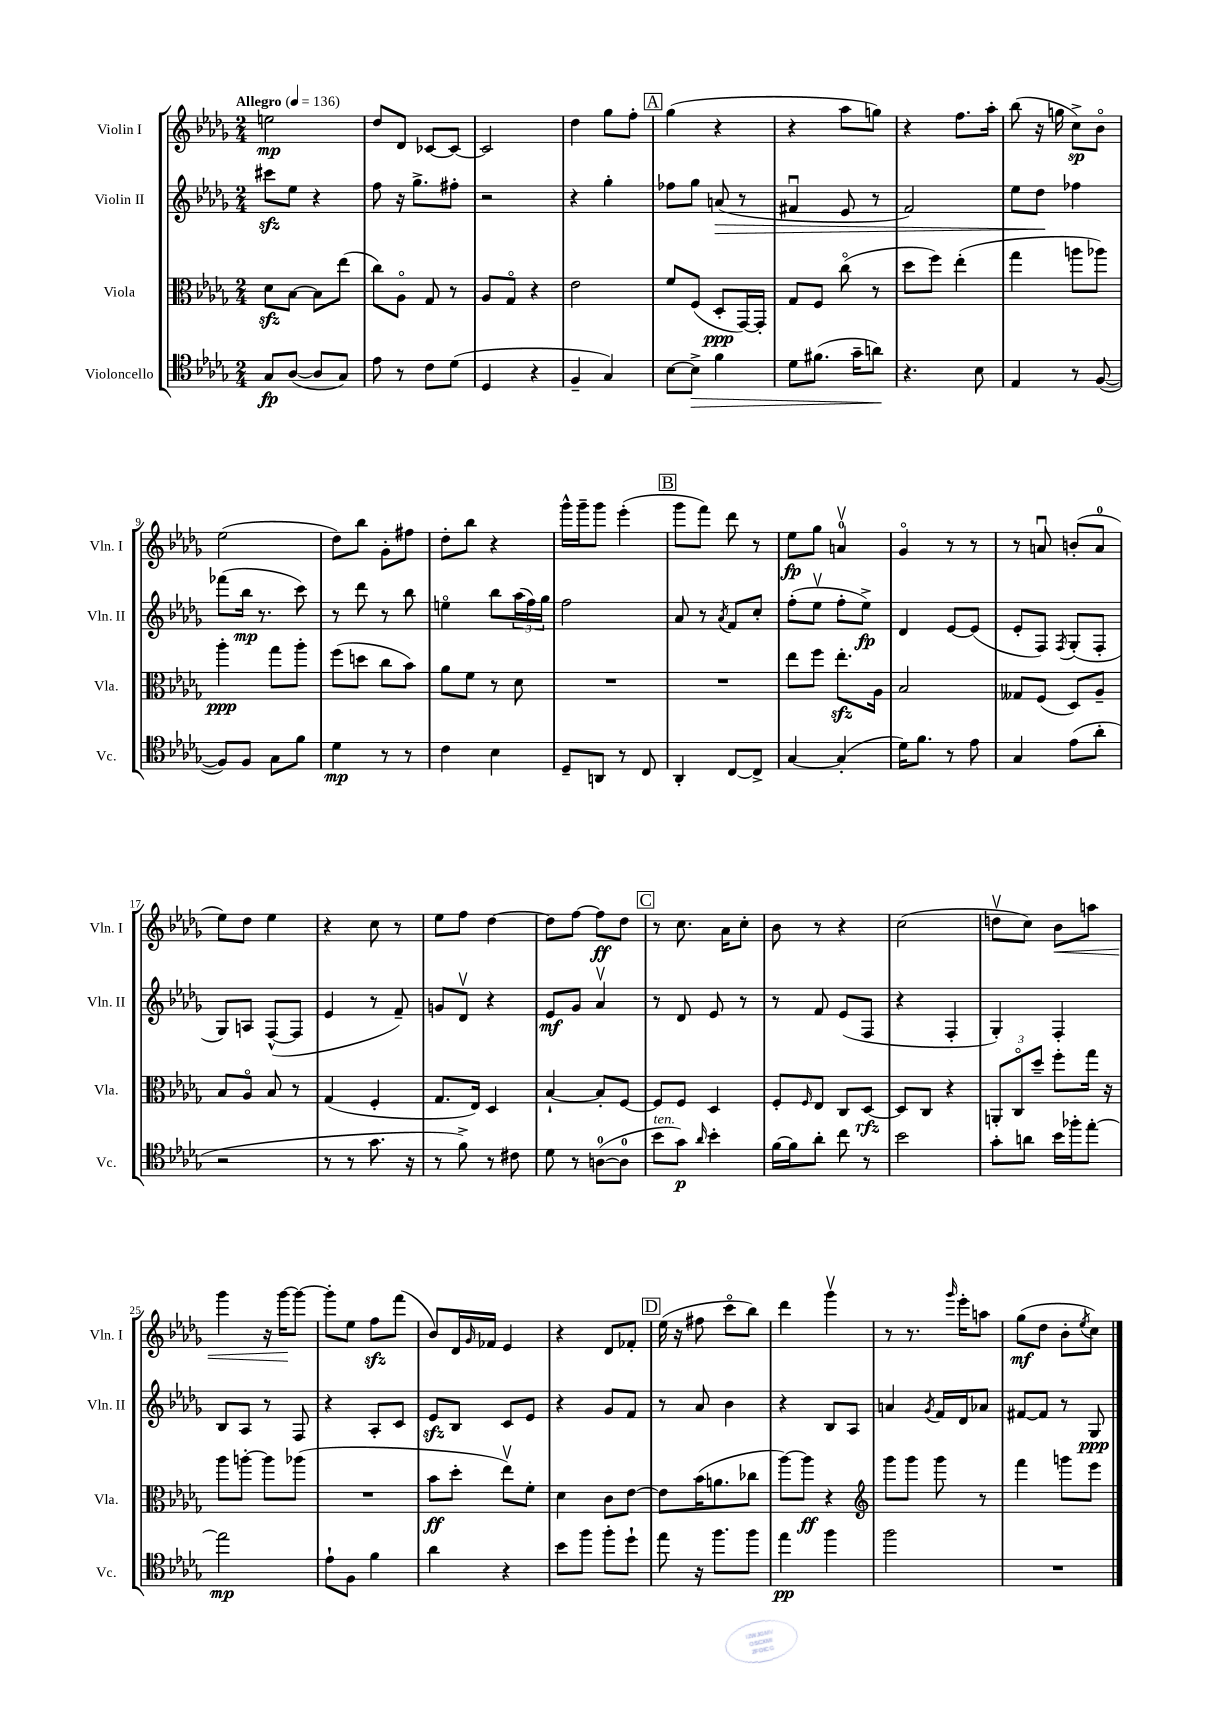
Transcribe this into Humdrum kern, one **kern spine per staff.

**kern	**kern	**kern	**kern
*staff4	*staff3	*staff2	*staff1
*clefC4	*clefC3	*clefG2	*clefG2
*k[b-e-a-d-g-]	*k[b-e-a-d-g-]	*k[b-e-a-d-g-]	*k[b-e-a-d-g-]
*M2/4	*M2/4	*M2/4	*M2/4
*MM136	*MM136	*MM136	*MM136
8G-/L	8d-\L	8ccc#\L	2ee\
([8A-/J	[8B-\J	8ee-\J	.
8A-/]L	8B-\]L	4r	.
8G-/J)	(8ee-\J	.	.
=	=	=	=
8e-\	8cc\L)	8ff\	8dd-/L
8r	8A-o\J	16r	8d-/J
.	.	8.gg-^\L	.
8c\L	8G-/	.	[8c-/L
(8d-\J	8r	8ff#'\J	8c-/_J
=	=	=	=
4D-/	8A-/L	2r	2c-/]
.	8G-o/J	.	.
4r	4r	.	.
=	=	=	=
4F~/	2e-\	4r	4dd-\
4G-/)	.	4gg-'\	8gg-\L
.	.	.	8ff'\J
=	=	=	=
[8B-\L	8f/L	8ff-\L	(4gg-\
8B-^\]J	(8F/J	8gg-\J	.
4f\	8D-'/L	(8a/	4r
.	[16GG-/L)	8r	.
.	16GG-'/]JJ	.	.
=	=	=	=
8d-\L	8G-/L	4f#u/	4r
(8.f#\J	8F/J	.	.
.	(8cco\	8e-/	8aa-\L
16g-~\LK	.	.	.
8a\J)	8r	8r	8gg\J)
=	=	=	=
4.r	8dd-\L	2f/)	4r
.	8ff\J)	.	.
.	(4ee-'\	.	8.ff\L
8B-\	.	.	.
.	.	.	16aa-'\Jk
=	=	=	=
4E-/	4gg-\	8ee-\L	(8bb-\
.	.	8dd-\J	16r
.	.	.	16gg\
8r	8aa\L	4ff-\	8cc^\L)
([8F/	8aa-\J)	.	8b-o\J
=	=	=	=
8F/]L)	4aa-'\	(8fff-\L	(2ee-\
8F/J	.	16bb-\Jk	.
.	.	8.r	.
8G-\L	8gg-\L	.	.
8f\J	8aa-'\J	8ccc\)	.
=	=	=	=
4d-\	(8ff\L	8r	8dd-\L)
.	8dd\J	8ddd-\	8bb-\J
8r	8cc\L	8r	8g-'\L
8r	8b-\J)	8bb-\	8ff#\J
=	=	=	=
4c\	8a-\L	4eeo\	8dd-'\L
.	8f\J	.	8bb-\J
4B-\	8r	8bb-\L	4r
.	8d-\	(24aa-\L	.
.	.	24ff\)	.
.	.	24gg-\JJ	.
=	=	=	=
8D-~/L	2r	2ff\	16ggg-^^\LL
.	.	.	16ggg-~\J
8AA/J	.	.	8ggg-\J
8r	.	.	(4eee-'\
8C/	.	.	.
=	=	=	=
4AA-'/	2r	8a-/	8ggg-\L
.	.	8r	8fff\J)
.	.	8qa-/	.
[8C/L	.	8f/L	8ddd-\
8C^/]J	.	8cc'/J	8r
=	=	=	=
[4G-/	8ee-\L	(8ff'\L	8ee-\L
.	8ff\J	8ee-v\J	8gg-\J
(4G-'/]	8.ee-'\L	8ff'\L	4av/
.	.	8ee-^\J)	.
.	16A-\Jk	.	.
=	=	=	=
16d-\LK)	2B-/	4d-/	4g-o/
8.f\J	.	.	.
8r	.	[8e-/L	8r
8e-\	.	(8e-/]J	8r
=	=	=	=
4G-/	8G--/L	8e-'/L	8r
.	(8F/J	8F/J)	8au/
.	.	8qF/	.
(8e-\L	8D-/L)	(8G-'/L	(8b'/L
8a-'\J	8A-~/J	8F'/J	8a/J
=	=	=	=
2r	8B-/L	8G-/L)	8ee-\L)
.	8A-o/J	8A/J	8dd-\J
.	8B-/	([8F^^/L	4ee-\
.	8r	8F/]J	.
=	=	=	=
8r	(4G-/	4e-/	4r
8r	.	.	.
8.g-\	4F'/	8r	8cc\
.	.	8f~/)	8r
16r	.	.	.
=	=	=	=
8r	8.G-/L	8g/L	8ee-\L
8f^\)	.	8d-v/J	8ff\J
.	16E-/Jk)	.	.
8r	4D-/	4r	[4dd-\
8c#\	.	.	.
=	=	=	=
8d-\	[4B-`/	8e-/L	8dd-\]L
8r	.	8g-/J	[8ff\J
([8A\L	8B-'/]L	4a-v/	8ff\]L
8A\]J	[8F/J	.	8dd-\J
=	=	=	=
8b-\L	8F/]L	8r	8r
8g-\J)	8F/J	8d-/	8.cc\
16qqa-/	.	.	.
4b-'\	4D-/	8e-/	.
.	.	.	16a-\LK
.	.	8r	8cc'\J
=	=	=	=
[16f\LL	8F'/L	8r	8b-\
16f\]J	.	.	.
.	16qqF/	.	.
8a-'\J	8E-/J	8f/	8r
8cc\	8C/L	(8e-/L	4r
8r	[8D-/J	8F/J	.
=	=	=	=
2b-\	8D-/]L	4r	(2cc\
.	8C/J	.	.
.	4r	4F'/	.
=	=	=	=
8g-'\L	12AA'/L	4G-'/)	8ddv\L
.	12Co/	.	.
8a\J	.	.	8cc\J)
.	12dd-~/J	.	.
16b-\LL	8ff'\L	4F'/	8b-\L
16ff-'\J	.	.	.
[8ee-'\J	16gg-\Jk	.	8aa\J
.	16r	.	.
=	=	=	=
2ee-\]	8aa-\L	8B-/L	4ggg-\
.	[8aa'\J	8A-/J	.
.	8aa\]L	8r	16r
.	.	.	[16ggg-\LK
.	(8aa-\J	8F/	8ggg-\_J
=	=	=	=
8e-`\L	2r	4r	8ggg-'\]L
8F\J	.	.	8ee-\J
4f\	.	8A-'/L	8ff\L
.	.	8c/J	(8fff\J
=	=	=	=
4a-\	8b-\L	8e-/L	8b-/L)
.	8dd-'\J	8B-/J	16d-/L
.	.	.	16qqg-/
.	.	.	16f-/JJ
4r	8ee-v\L)	8c/L	4e-/
.	8f'\J	8e-/J	.
=	=	=	=
8b-\L	4d-\	4r	4r
8ff\J	.	.	.
8ff'\L	8c\L	8g-/L	8d-/L
8dd-`\J	[8e-\J	8f/J	8f-'/J
=	=	=	=
8ee-\	8e-\]L	8r	(16ee-\
.	.	.	16r
16r	(16b-\K	8a-/	8ff#\
8.ff\L	8.a\	.	.
.	.	4b-\	8ccco\L
8ff\J	8cc-\J	.	8bb-\J)
=	=	=	=
4ee-\	[8aa-\L)	4r	4ddd-\
.	8aa-\]J	.	.
4ff\	4r	8B-/L	4ggg-v\
.	.	8A-/J	.
=	=	=	=
*	*clefG2	*	*
2ff\	8ggg-\L	4a/	8r
.	8ggg-\J	.	8.r
.	.	8qg-/	.
.	8ggg-\	16f/LL	.
.	.	.	16qqggg-/
.	.	16d-/J	16eee-'\LK
.	8r	8a-/J	8aa\J
=	=	=	=
2r	4fff\	[8f#/L	(8gg-\L
.	.	8f#/]J	8dd-\J
.	8ggg\L	8r	8b-'\L
.	.	.	8qee-/
.	8eee-\J	8G-/	8cc\J)
==	==	==	==
*-	*-	*-	*-
